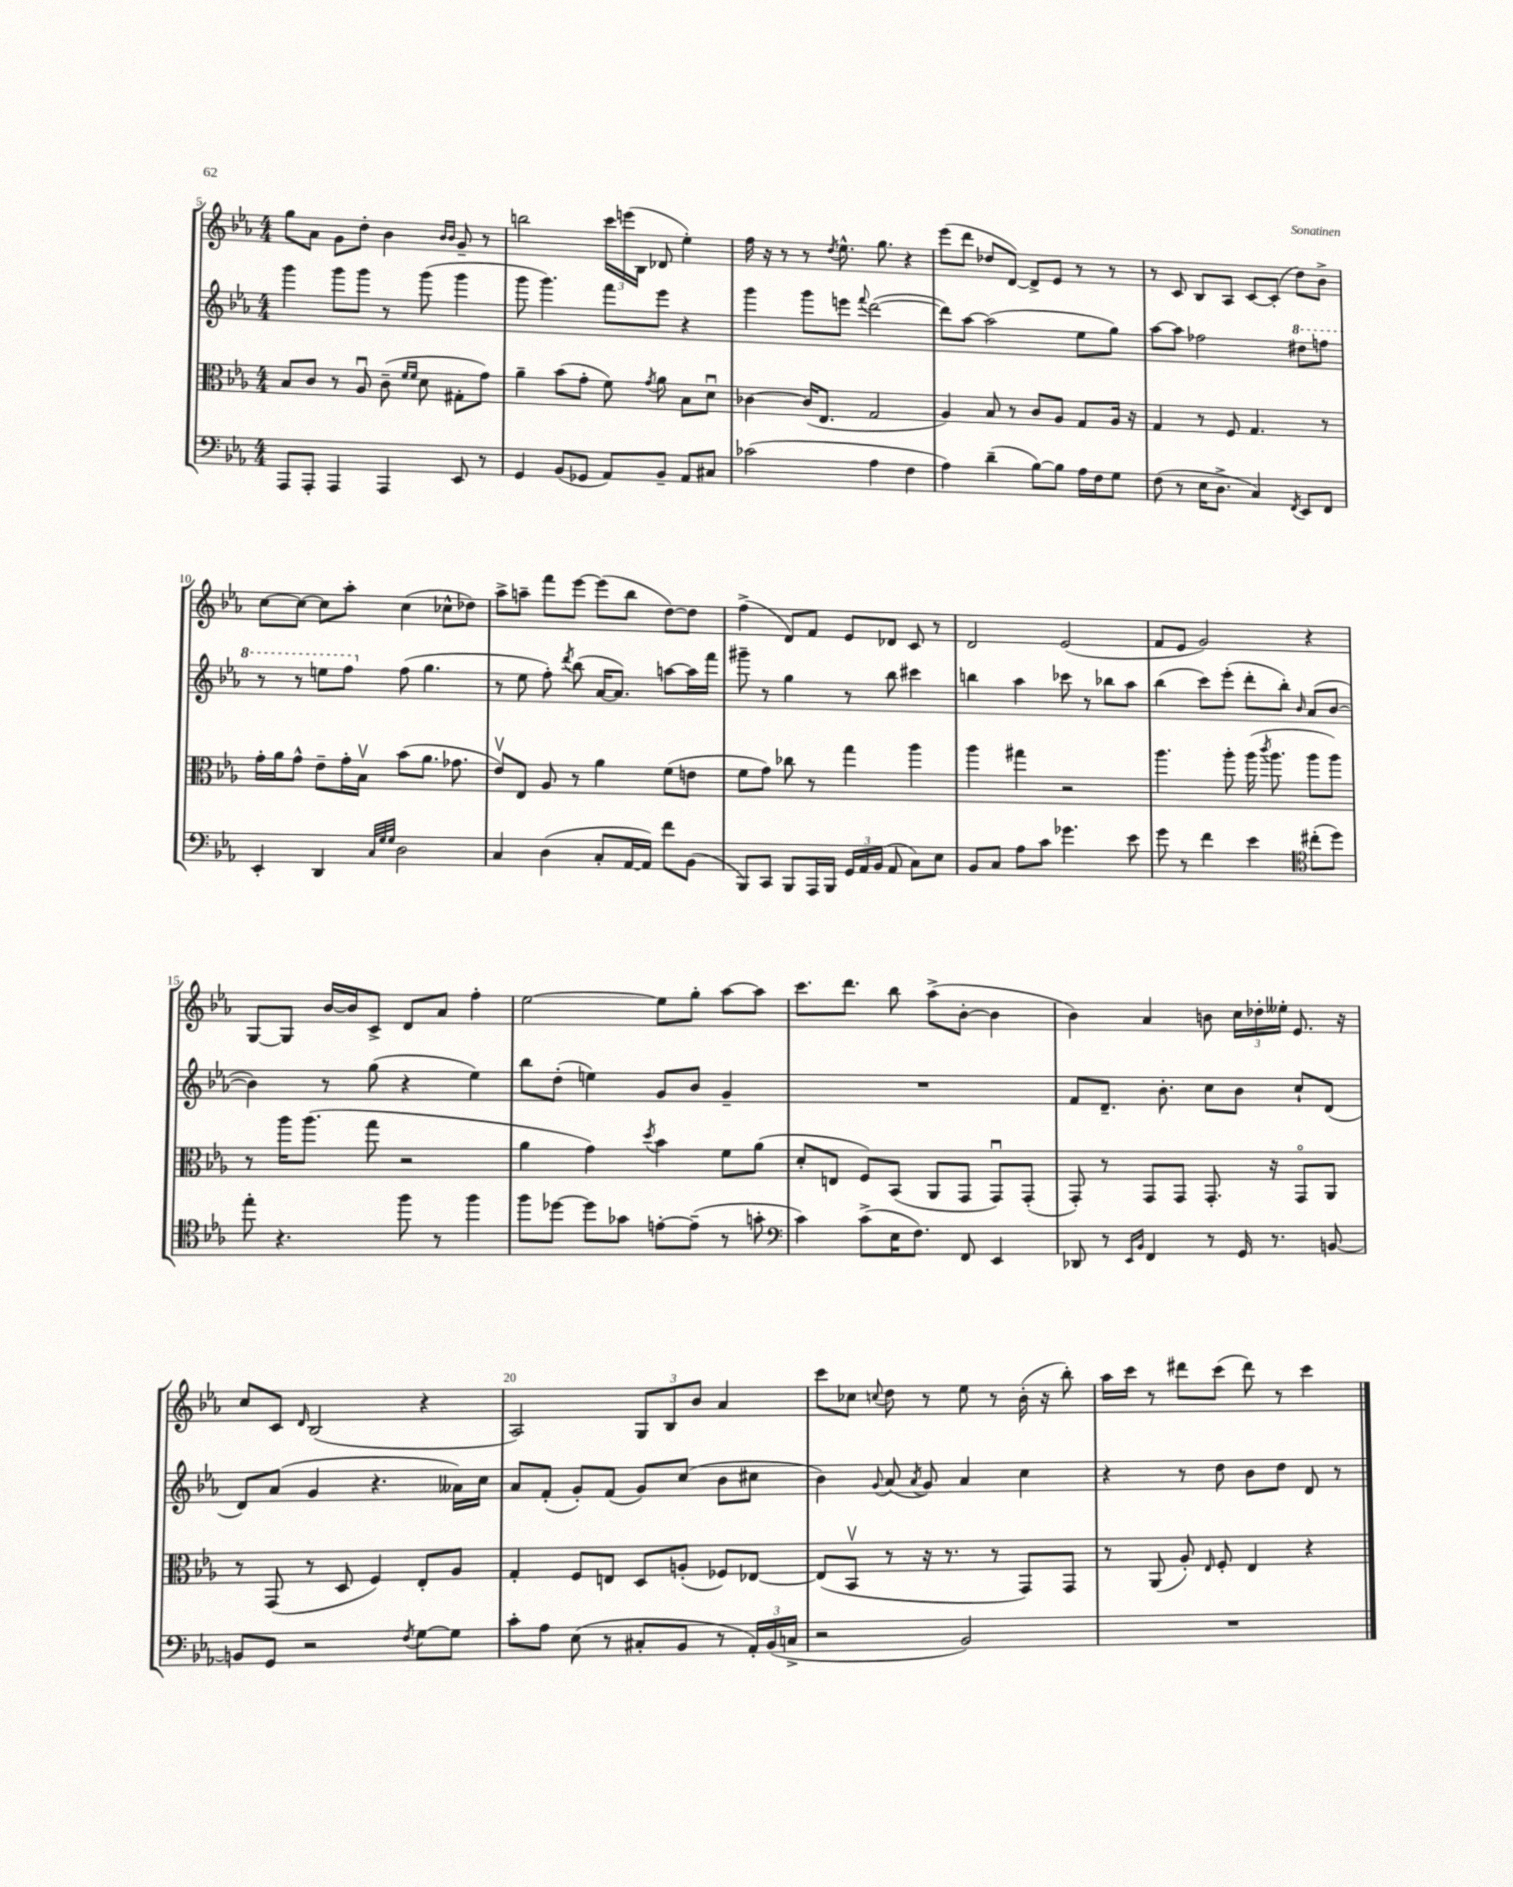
<<
\new StaffGroup <<
\new Staff = "s0" {
    \clef treble \key ees \major \numericTimeSignature \time 4/4
    \autoBeamOff g''8[ aes'8] g'8[ d''8]-. bes'4 \grace { bes'16[ bes'16] } g'8-- r8 |
    b''2 \tuplet 3/2 { c'''16[ e'''16( bes16] } des'8 ees''4-.) |
    f''16 r16 r8 r8 \acciaccatura { d''8 } ees''8.-^ g''8. r4 |
    ees'''8[( d'''8] des''8[ d'8]~) d'8[-> ees'8] r8 r8 |
    r8 c'8 bes8[ aes8] c'8[~ c'8]-.( d''8[) bes'8]-> |
    c''8[~ c''8]~ c''8[ aes''8]-. c''4( ces''8[-^ des''8]) |
    aes''8[-> a''8]-- f'''8[ ees'''8]~ ees'''8[( bes''8] d''8[~) d''8] |
    f''4->( d'8[) f'8] ees'8[ des'8] c'8 r8 |
    d'2 ees'2( |
    f'8[ ees'8] g'2) r4 |
    g8[~ g8] bes'16[~ bes'16 c'8]-> d'8[ aes'8] f''4-. |
    ees''2~ ees''8[ g''8]-. aes''8[~ aes''8] |
    c'''8.[ d'''8.] bes''8 aes''8[->( bes'8]~-. bes'4 |
    bes'4) aes'4 b'8 \tuplet 3/2 { c''16[ des''16-. eeses''16]-. } ees'8. r16 |
    c''8[ c'8] \grace { d'16 } bes2( r4 |
    aes2) \tuplet 3/2 { g8[ bes8 bes'8] } aes'4 |
    c'''8[ ces''8] \appoggiatura { c''8 } d''8 r8 ees''8 r8 bes'16-.( r16 bes''8-.) |
    aes''16[ c'''16] r8 dis'''8[ c'''8]( dis'''8) r8 c'''4 \bar "|." |
}
\new Staff = "s1" {
    \clef treble \key ees \major \numericTimeSignature \time 4/4
    \autoBeamOff g'''4 g'''8[ g'''8] r8 g'''8( g'''4 |
    g'''8 g'''4.) f'''8[ ees'''8] r4 |
    g'''4 g'''8[ e'''8] \appoggiatura { f'''8 } d'''2~( |
    d'''8[) aes''8]~ aes''2( ees''8[ g''8]) |
    aes''8[~ aes''8] fes''2 \ottava #1 dis'''8[ f'''!8] |
    r8 r8 e'''8[ f'''8] \ottava #0 f''8( g''4. |
    r8 ees''8 f''8-.) \acciaccatura { d'''8 } bes''8( aes'16[~ aes'8.]) a''8[~ a''16 f'''16] |
    gis'''8-- r8 g''4 r8 bes''8 cis'''4 |
    b''4 aes''4 ces'''8 r8 bes''8[ aes''8] |
    bes''4( c'''8[) ees'''8]-.( d'''8[-. bes''8]-.) \grace { bes'16 } aes'8[( bes'8]~ |
    bes'4) r8 g''8( r4 ees''4) |
    bes''8[ d''8]-.( e''4) g'8[ bes'8] g'4-- |
    R1 |
    f'8[ d'8.]-- bes'8.-. c''8[ bes'8] c''8[-! d'8]( |
    d'8[) aes'8]( g'4 r4. aeses'16[) c''16] |
    aes'8[ f'8]-.( g'8[-.) f'8]( g'8[) c''8]( bes'8[ cis''8] |
    bes'4) \appoggiatura { g'8 } aes'8( \acciaccatura { aes'8 } g'8) aes'4 c''4 |
    r4 r8 d''8 bes'8[ d''8] d'8 r8 \bar "|." |
}
\new Staff = "s2" {
    \clef alto \key ees \major \numericTimeSignature \time 4/4
    \autoBeamOff bes8[ c'8] r8 aes8\downbow c'8--( \grace { f'16[ f'16] } d'8 gis8[-. g'8]) |
    aes'4-- bes'8[( g'8]-. f'8) \acciaccatura { g'8 } aes'8 bes8[ d'8]\downbow |
    ces'4~ ces'16[( ees8.] g2 |
    aes4) bes8 r8 c'8[ aes8] g8[ aes16] r16 |
    g4 r8 f8 g4. r8 |
    g'16[-. aes'16 g'8]-^ ees'8[-- g'16-. bes16]\upbow bes'8[( aes'8.] ges'8. |
    ees'8[\upbow) ees8] aes8 r8 aes'4 f'8[( e'8] |
    f'8[ g'8]) ces''8 r8 g''4 aes''4 |
    aes''4 gis''4 r2 |
    aes''4. aes''8-. aes''16( \acciaccatura { c'''8 } aes''8. aes''8[ aes''8]) |
    r8 aes''16[ aes''8.]( g''8 r2 |
    aes'4 g'4) \acciaccatura { d''8 } bes'4 f'8[ aes'8]( |
    d'8[-. e8] f8[) bes,8]( aes,8[ g,8] g,8[\downbow) g,8]-.( |
    g,8-.) r8 g,8[ g,8] g,8.-. r16 g,8[\flageolet aes,8] |
    r8 g,8( r8 d8 f4) ees8[-. aes8] |
    g4-. f8[ e8] d8[ a8]-.( fes8[) ees8]~ |
    ees8[( bes,8]\upbow r8 r16 r8. r8 g,8[) g,8] |
    r8 aes,8( aes8-.) \grace { ees16 } f8-. ees4 r4 \bar "|." |
}
\new Staff = "s3" {
    \clef bass \key ees \major \numericTimeSignature \time 4/4
    \autoBeamOff aes,,8[ aes,,8]-. aes,,4 aes,,4 ees,8 r8 |
    g,4 bes,8[( ges,8] aes,8[) bes,8]-- aes,8[ cis8] |
    ces'2( aes4 f4 |
    aes4) d'4--( bes8[~) bes8] aes16[ f16 g8] |
    f8( r8 ees16[ d8.]-> c4) \acciaccatura { f,8 } ees,8[ f,8] |
    ees,4-. d,4 \grace { c32[ g32 g32] } d2 |
    c4 d4( c8[-. aes,16~ aes,16]) f'8[ bes,8]( |
    bes,,8[) c,8] bes,,8[ aes,,16 bes,,16] \tuplet 3/2 { g,16[ aes,16 bes,16]( } aes,8 c8[) ees8] |
    bes,8[ c8] aes8[ c'8] ges'4. ees'8 |
    g'8 r8 f'4 ees'4 \clef tenor cis''8[-.( d''8]) |
    ees''8-. r4. f''8 r8 f''4 |
    f''8[ des''8]~ des''8[ ges'8] e'8[~-. e'8]--( r8 g'8-. |
    \clef bass c'4) c'8[->( ees16 f8.]) f,8 ees,4 |
    des,8 r8 \grace { ees,16[ bes,16] } f,4 r8 g,16 r8. b,8~ |
    b,8[ g,8] r2 \acciaccatura { f8 } g8[~ g8] |
    c'8[-. aes8] ees8( r8 cis8[-. bes,8] r8 \tuplet 3/2 { aes,16[-.) bes,16( c16]-> } |
    r2 bes,2) |
    R1 \bar "|." |
}
>>
>>
\layout { \context { \Score currentBarNumber = #5 \override BarNumber.break-visibility = ##(#f #t #t) barNumberVisibility = #(every-nth-bar-number-visible 5) } }
